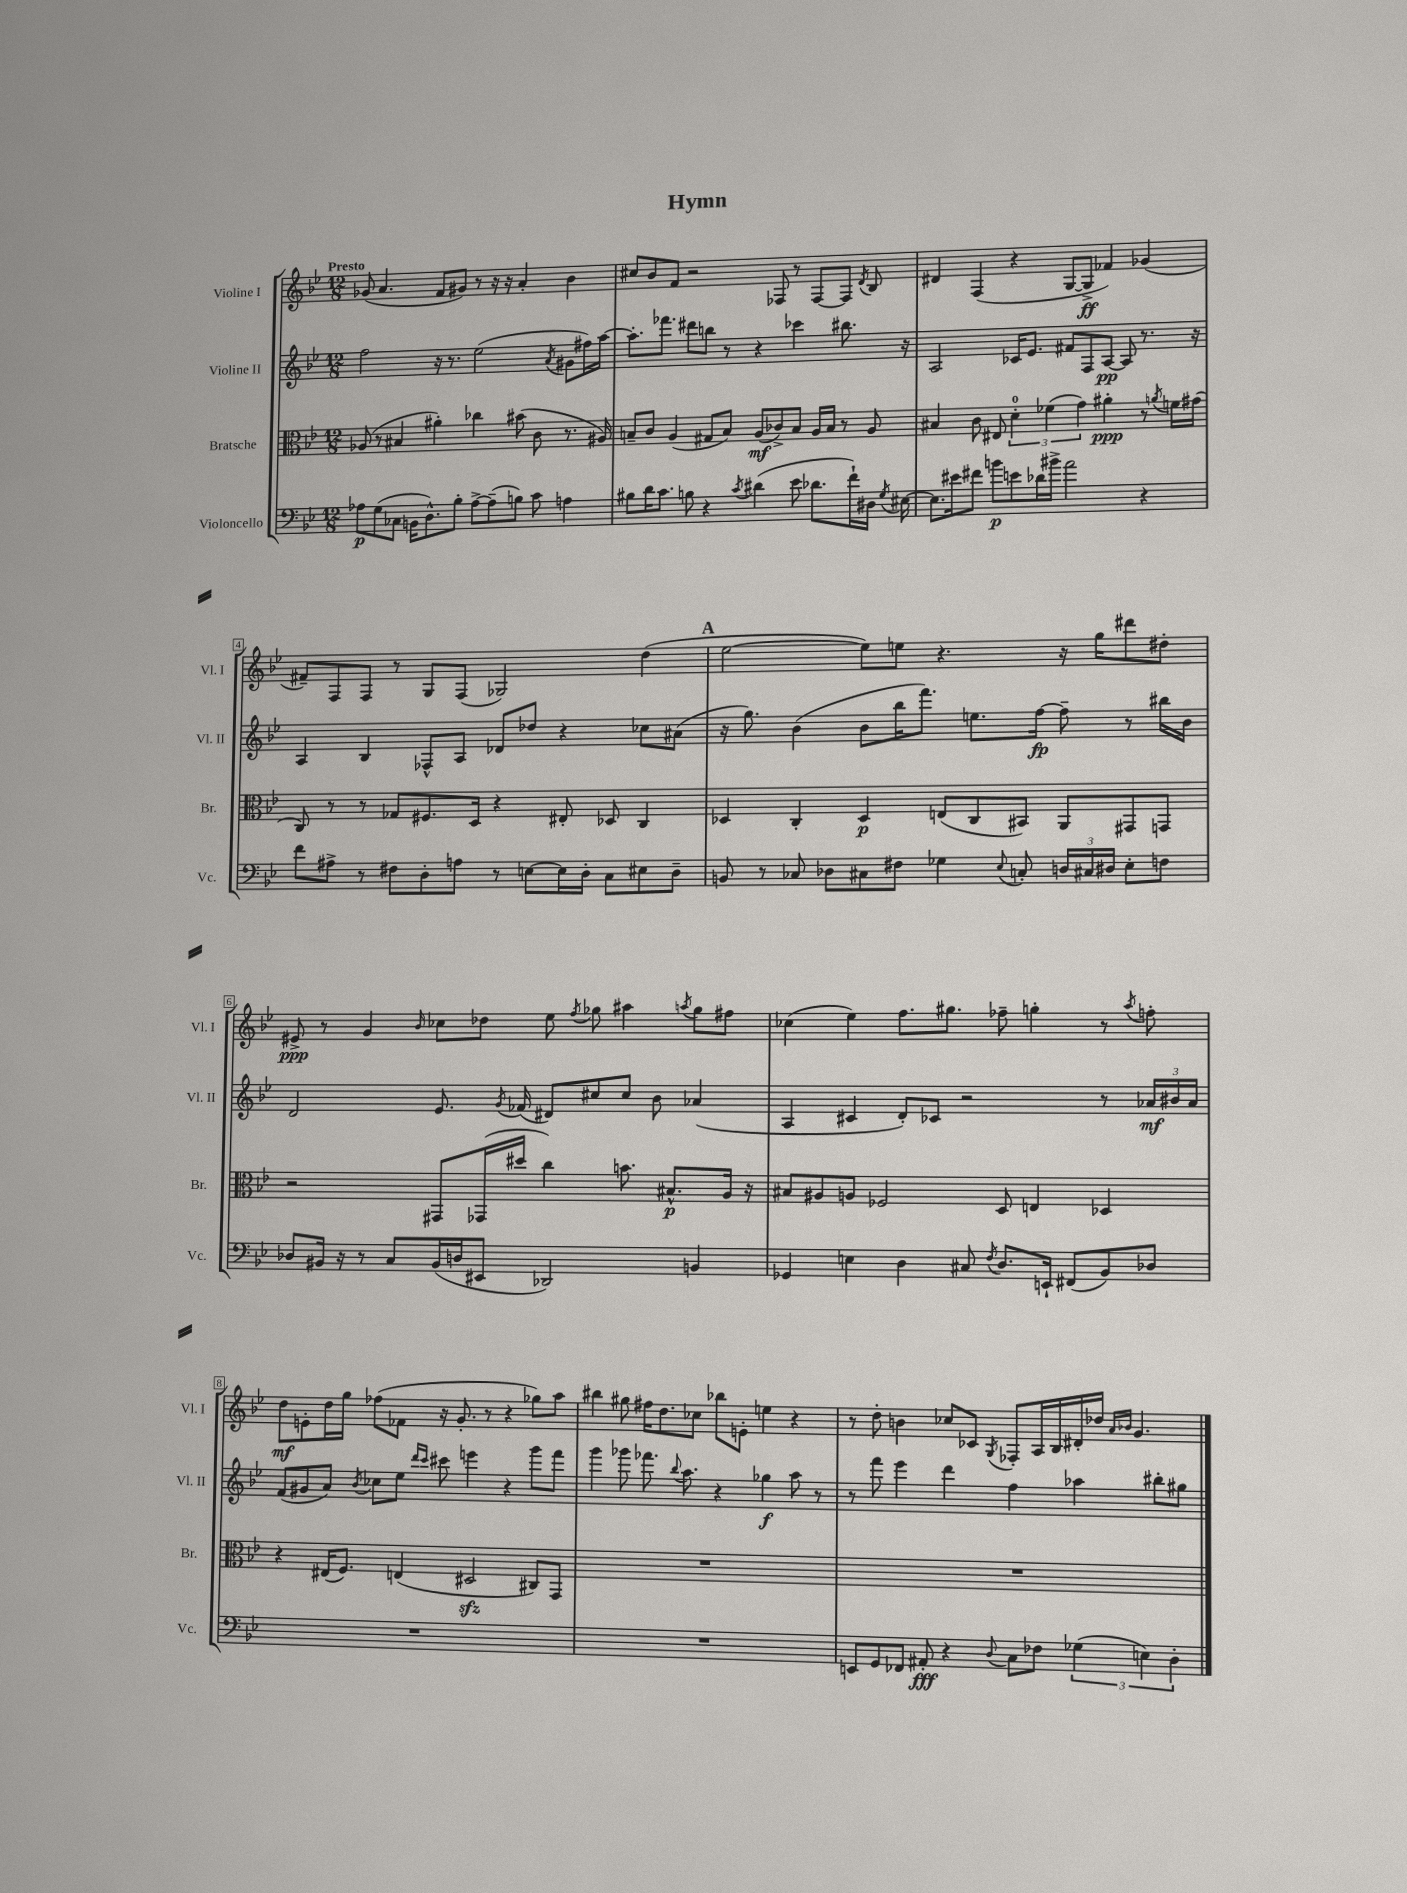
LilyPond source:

\header { title = "Hymn" }
<<
\new StaffGroup <<
\new Staff = "s0" \with { instrumentName = "Violine I" shortInstrumentName = "Vl. I" } {
    \clef treble \key bes \major \numericTimeSignature \time 12/8 \tempo "Presto"
    \autoBeamOff ges'8( a'4. f'8[ gis'8]) r8 r16 r16 a'4-. bes'4 |
    cis''8[ bes'8 f'8] r2 fes8 r8 fes8[~ fes8] \acciaccatura { d'8 } bes8 |
    dis'4 f4( r4 g8[~ g8]->\ff fes'4) ges'4( |
    fis'8[--) f8 f8] r8 g8[ f8]( ges2) d''4( |
    \mark \markup { \bold "A" } ees''2~ ees''8[) e''8] r4. r16 g''16[ dis'''8 dis''8]-. |
    eis'8->\ppp r8 g'4 \grace { bes'16 } ces''8[ des''8] ees''8 \acciaccatura { f''8 } ges''8 ais''4 \acciaccatura { a''8 } ges''8[ fis''8] |
    ces''4( ees''4) f''8.[ gis''8.] fes''8-- g''4-. r8 \acciaccatura { a''8 } f''8-. |
    d''8[\mf e'8-. d''16 g''16] fes''8[( fes'8] r16 g'8.-. r8 r4 ges''8[) a''8] |
    bis''4 gis''8 fis''16[ d''8. ces''8] bes''8[ e'8]-. e''4 r4 |
    r8 d''8-. b'4 ces''8[ ces'8] \acciaccatura { g8 } fes8[-. a16 bes16 dis'16-. des''16] \grace { a'16[ bes'16] } g'4. \bar "|." |
}
\new Staff = "s1" \with { instrumentName = "Violine II" shortInstrumentName = "Vl. II" } {
    \clef treble \key bes \major \numericTimeSignature \time 12/8
    \autoBeamOff f''2 r16 r8. ees''2( \acciaccatura { a'8 } gis'8[ fis''16) a''16]~ |
    a''8.[-. fes'''8.] dis'''8[ b''8] r8 r4 ces'''4 bis''8. r16 |
    a2 ces'16[ ees'8.] fis'8[ f8 a8]~\pp a8 r8. r16 |
    a4 bes4 fes8[-^ a8] des'8[ des''8] r4 ces''8[ ais'8]( |
    \mark \markup { \bold "A" } r16 g''8.) bes'4( bes'8[ bes''16 f'''8.]) e''8.[ f''16]~\fp f''8-- r8 bis''16[ bes'16] |
    d'2 ees'8. \acciaccatura { g'8 } fes'16( dis'8[) cis''8 cis''8] bes'8 aes'4( |
    a4 cis'4 d'8[-.) ces'8] r2 r8 \tuplet 3/2 { aes'16[\mf bis'16 aes'16] } |
    f'8[( gis'8 a'8]) \acciaccatura { bes'8 } ces''8[ ees''8] \grace { d'''16[ c'''16] } cis'''8 e'''4 r4 g'''8[ f'''8] |
    g'''4 ges'''8 fes'''8. \appoggiatura { bes''8 } a''8. r4 ges''4\f a''8 r8 |
    r8 f'''8 ees'''4 d'''4 f''4 aes''4 bis''8[-. gis''8] \bar "|." |
}
\new Staff = "s2" \with { instrumentName = "Bratsche" shortInstrumentName = "Br." } {
    \clef alto \key bes \major \numericTimeSignature \time 12/8
    \autoBeamOff aes8( r8 bis4 ais'4-.) ces''4 bis'8( c'8 r8. ais16) |
    b8[-- c'8] a4( gis8[ b8]) a8[\mf( ces'8->) b8] a16[ b16] r8 a8 |
    bis4 c'8 eis8 \tuplet 3/2 { d'4-0-. fes'4( g'4) } ais'4-.\ppp r8 \acciaccatura { a'8 } f'16[ gis'16]( |
    c8) r8 r8 ges8[ fis8. d16] r4 eis8-. des8 c4 |
    \mark \markup { \bold "A" } des4 c4-. des4\p e8[( c8 bis,8]) a,8[ gis,8 g,8] |
    r2 gis,8[ ges,16( dis''16] c''4) b'8. bis8.[-^\p a16] r16 |
    bis8[ ais8 a8] fes2 d8 e4 des4 |
    r4 eis16[( f8.]) e4( dis2\sfz cis8[) g,8] |
    R1. |
    R1. \bar "|." |
}
\new Staff = "s3" \with { instrumentName = "Violoncello" shortInstrumentName = "Vc." } {
    \clef bass \key bes \major \numericTimeSignature \time 12/8
    \autoBeamOff aes8[\p g8( ces8] b,16[ d8.-^) bes8]-. aes8[~-> aes8--( b8]) c'8 a4 |
    bis8[ d'16 c'8.] b8 r4 \acciaccatura { c'8 } dis'4( ees'8 des'8.[ f'16-!) dis16] \acciaccatura { g8 } eis16~ |
    eis8.[ eis'16 fis'8] b'8[\p e'8 des'16 bis'16]-> a'2 r4 |
    f'8[ ais8]-> r8 fis8[ d8-. a8] r8 e8[~ e16 d16]-. c8[ eis8 d8]-- |
    \mark \markup { \bold "A" } b,8 r8 ces8 des8[ cis8 fis8] ges4 \appoggiatura { ees8 } c8-. \tuplet 3/2 { d16[ cis16 dis16] } ees8[-. f8] |
    des8[ bis,16] r16 r8 c8[ bis,16( d16 eis,8] des,2) b,4 |
    ges,4 e4 d4 cis8 \acciaccatura { f8 } d8.[ e,16]-! fis,8[( bes,8) des8] |
    R1. |
    R1. |
    e,8[ g,8 fes,8] ais,8-.\fff r4 \appoggiatura { d8 } c8[ fes8] \tuplet 3/2 { ges4( e4) d4-. } \bar "|." |
}
>>
>>
\layout { \context { \Score \override BarNumber.stencil = #(make-stencil-boxer 0.1 0.3 ly:text-interface::print) } }
